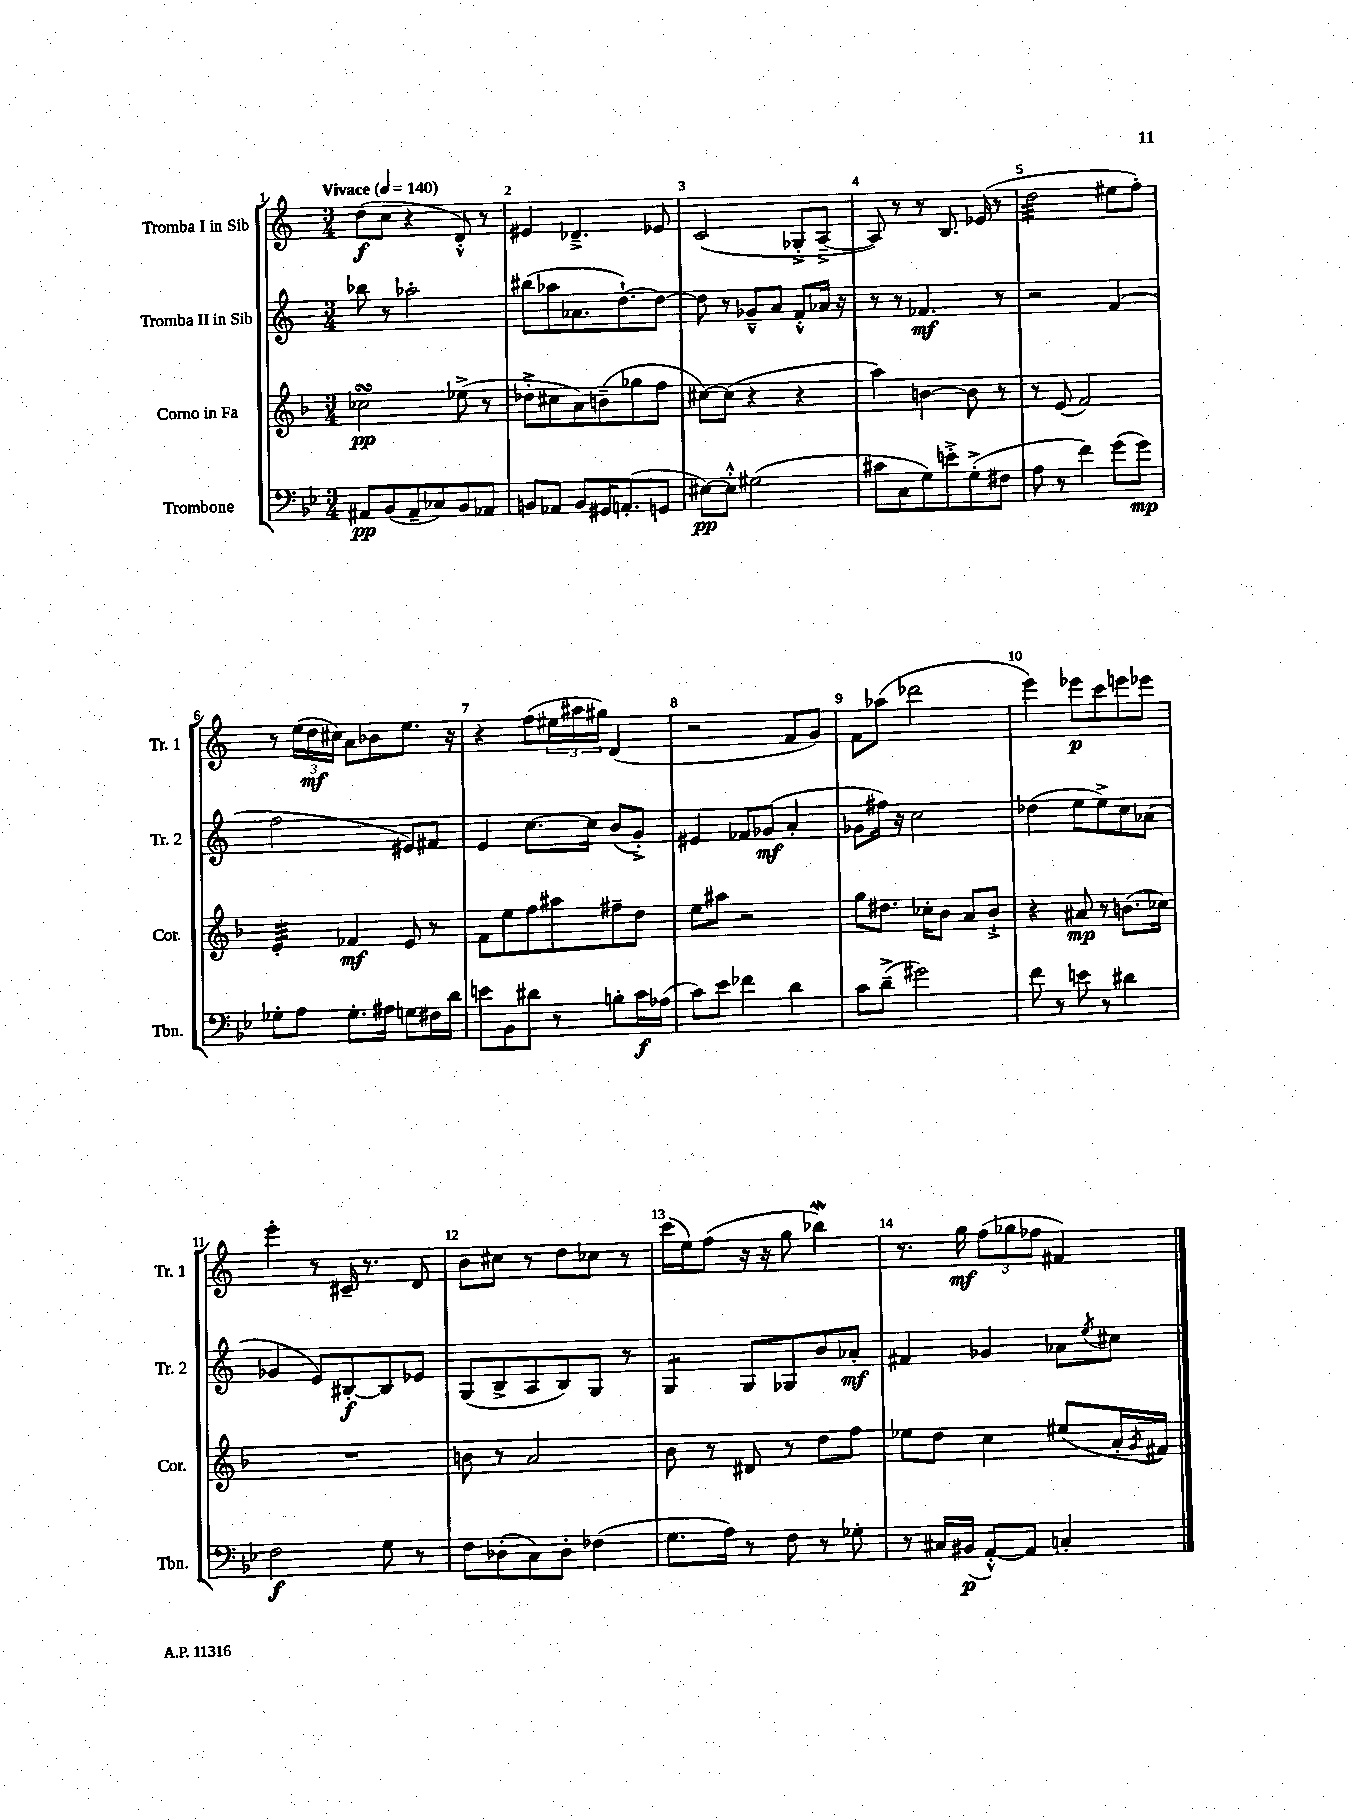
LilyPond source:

<<
\new StaffGroup <<
\new Staff = "s0" \with { instrumentName = "Tromba I in Sib" shortInstrumentName = "Tr. 1" } {
    \clef treble \key c \major \numericTimeSignature \time 3/4 \tempo "Vivace" 4 = 140
    d''8\f( c''8 r4 d'8-.-^) r8 |
    eis'4 des'4.---> ees'8 |
    c'2( ges8-.-> a8~---> |
    a8) r8 r8 b8. ees'16( r8 |
    d''2:32 eis''8 f''8-.) |
    r8 \tuplet 3/2 { e''16( d''16\mf cis''16) } a'8 bes'8 e''8. r16 |
    r4 f''8( \tuplet 3/2 { eis''16 ais''16 gis''16) } d'4( |
    r2 f'8 g'8) |
    f'8 aes''8( des'''2 |
    e'''4) ees'''8\p c'''8 e'''8 ees'''8 |
    e'''4-. r8 cis'16-- r8. d'8 |
    b'8 cis''8 r8 d''8 ces''8 r8 |
    c'''16( e''16) f''8( r16 r16 g''8 bes''4\mordent) |
    r8. g''16\mf \tuplet 3/2 { f''8( ges''8 fes''8 } fis'4) \bar "|." |
}
\new Staff = "s1" \with { instrumentName = "Tromba II in Sib" shortInstrumentName = "Tr. 2" } {
    \clef treble \key c \major \numericTimeSignature \time 3/4
    bes''8 r8 aes''2-. |
    bis''8( aes''8 aes'8. d''8.~-!) d''8~ |
    d''8 r8 ges'8---^ a'8 f'8-.-^ aes'16 r16 |
    r8 r8 fes'4.\mf r8 |
    r2 f'4( |
    f''2 eis'8) fis'8 |
    e'4 c''8.~ c''16 b'8( g'8-.->) |
    eis'4 fes'8 ges'8\mf( a'4-. |
    ges'8 fis''16) r16 c''2 |
    des''4( e''8 e''8->) c''8 aes'8( |
    ges'4 e'8) bis8~-.\f bis8 ees'8 |
    g8( b8-> a8 b8) g8 r8 |
    g4:8 g8 ges8 b'8 aes'8-.\mf |
    fis'4 ges'4 aes'8 \acciaccatura { e''8 } cis''8 \bar "|." |
}
\new Staff = "s2" \with { instrumentName = "Corno in Fa" shortInstrumentName = "Cor." } {
    \clef treble \key f \major \numericTimeSignature \time 3/4
    ces''2\turn\pp ees''8->( r8 |
    des''8-.-> cis''8 a'8) b'8--( ges''8 f''8 |
    cis''8~) cis''8( r4 r4 |
    a''4) b'4~ b'8 r8 |
    r8 e'8( f'2) |
    e'4:32-. fes'4\mf e'8 r8 |
    f'8 e''8 f''8 ais''8 fis''8-- d''8 |
    e''8 ais''8 r2 |
    g''8 dis''8. ces''16-. bes'8 a'8 bes'8-!-> |
    r4 ais'8\mp r8 b'8.( ces''16) |
    R2. |
    b'8 r8 a'2 |
    bes'8 r8 dis'8 r8 d''8 f''8 |
    ees''8 d''8 c''4 eis''8( a'16-. \acciaccatura { g'8 } fis'16) \bar "|." |
}
\new Staff = "s3" \with { instrumentName = "Trombone" shortInstrumentName = "Tbn." } {
    \clef bass \key bes \major \numericTimeSignature \time 3/4
    ais,8\pp bes,8( ais,8-- ces8) bes,8 aes,8 |
    b,8 aes,8 b,8 gis,16 a,8.-.( g,8 |
    eis8~\pp) eis8-.-^ gis2( |
    cis'8 c8 g8) e'8-.-> g8-.->( fis8 |
    a8 r8 f'4) g'8( g'8\mp) |
    ges8-. a8 ges8.-. ais16 g8 fis16 d'16 |
    e'8 bes,8 dis'8 r8 b8-. c'16\f aes16( |
    c'8) ees'8 fes'4 d'4 |
    c'8 d'8--->( gis'2) |
    f'8 r8 e'8 r8 dis'4 |
    f2\f g8 r8 |
    f8 des8-.( c8) des8-. fes4( |
    g8. a16) r8 f8 r8 ges8-. |
    r8 cis16 bis,16\p( a,8~-.-^) a,8 c4-. \bar "|." |
}
>>
>>
\layout { \context { \Score \override BarNumber.break-visibility = ##(#f #t #t) barNumberVisibility = #all-bar-numbers-visible } }
